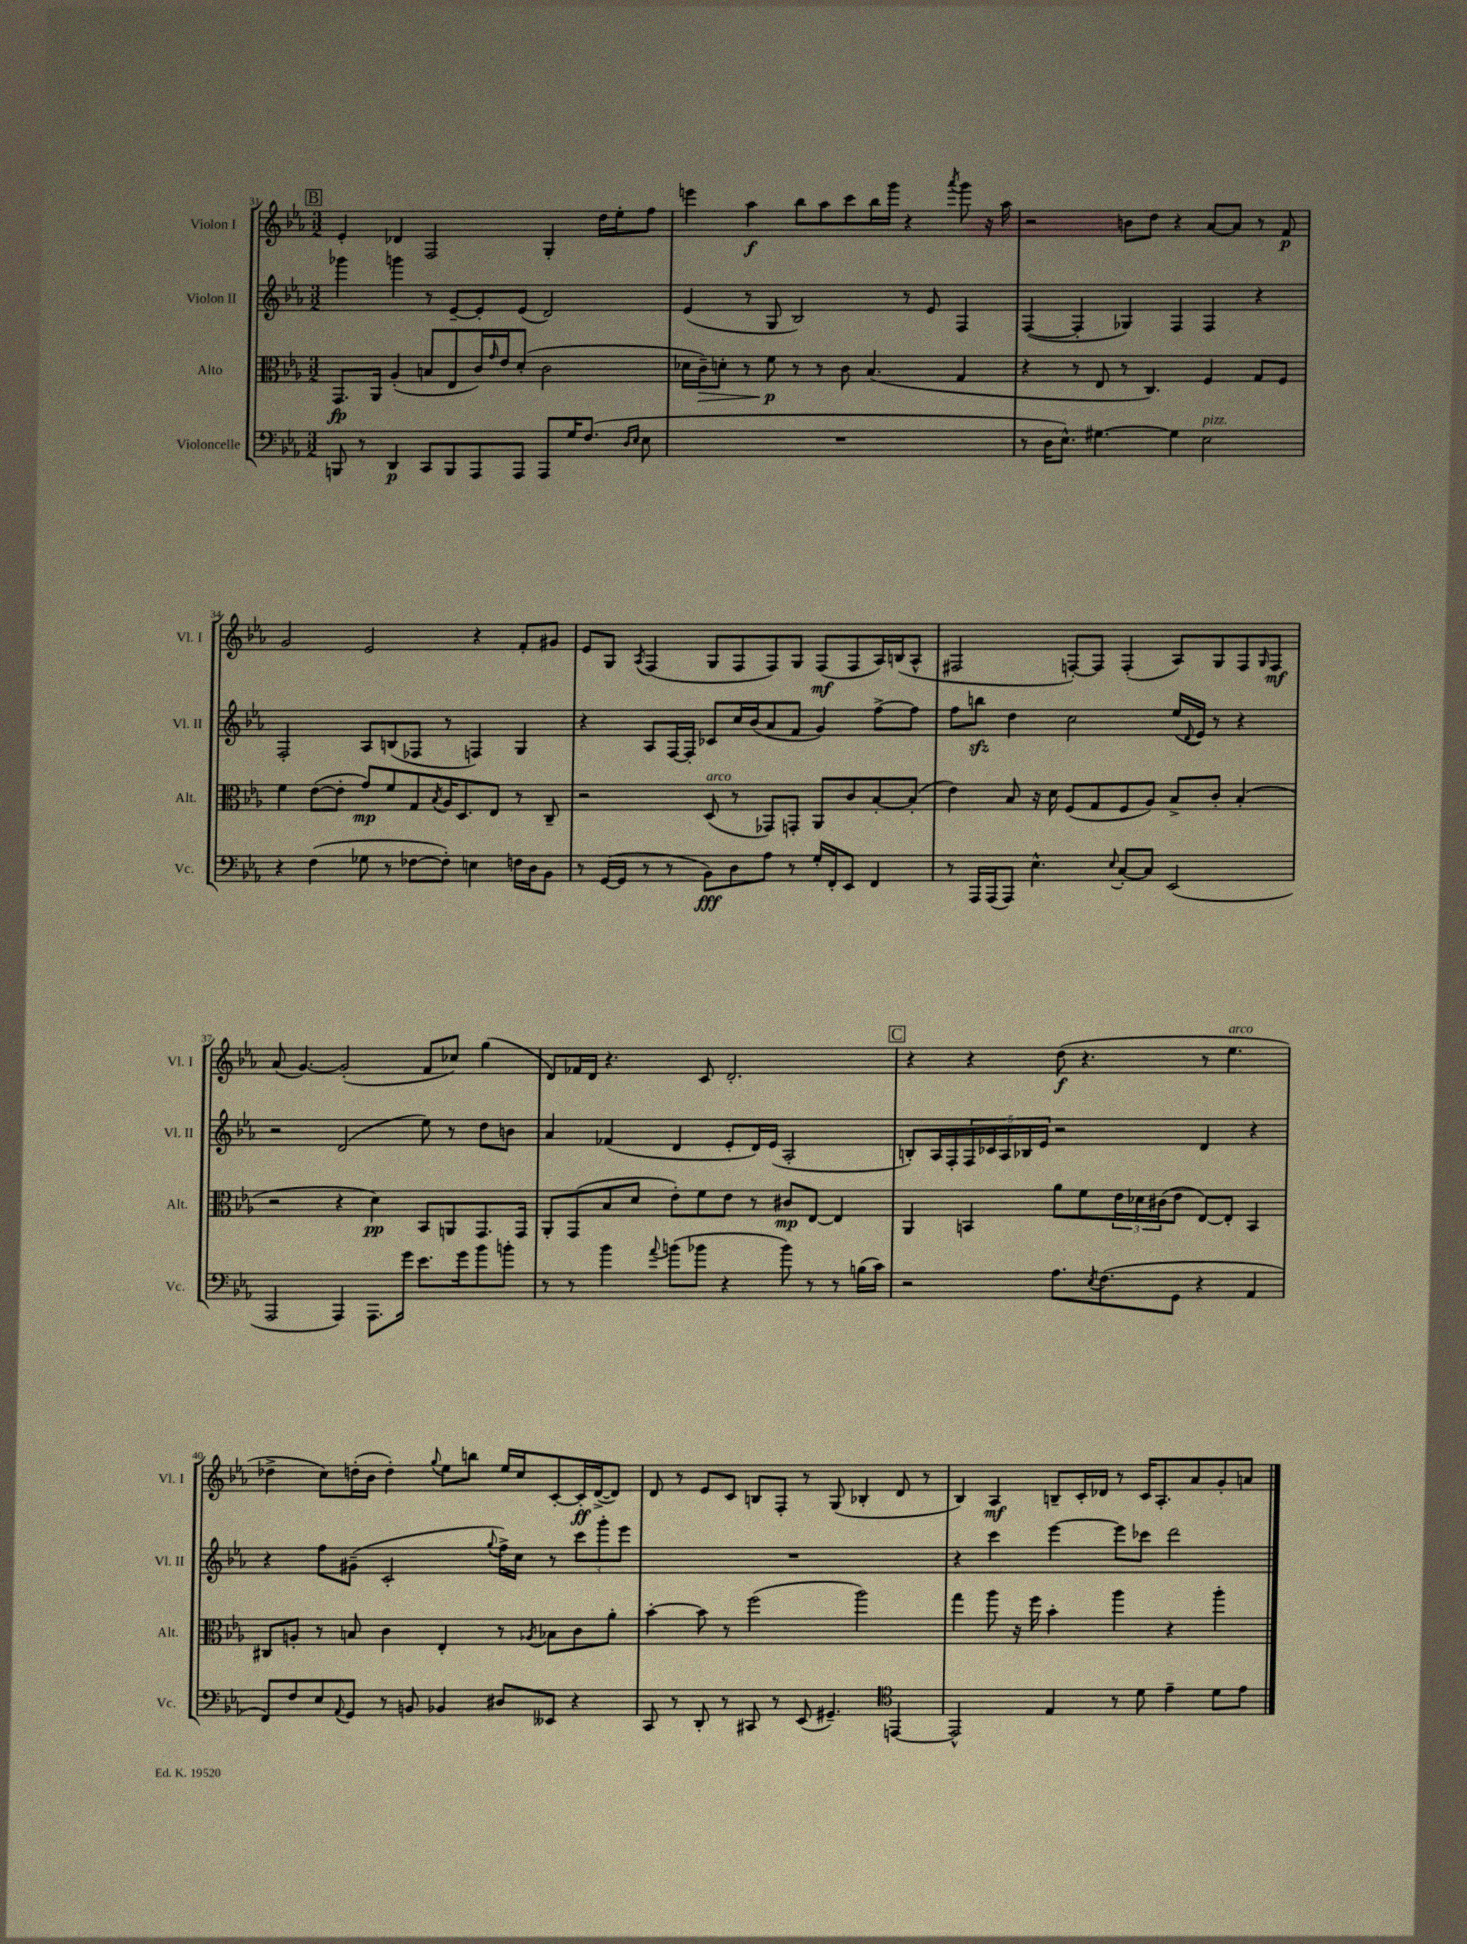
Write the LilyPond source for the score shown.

<<
\new StaffGroup <<
\new Staff = "s0" \with { instrumentName = "Violon I" shortInstrumentName = "Vl. I" } {
    \clef treble \key ees \major \numericTimeSignature \time 3/2
    \mark \markup { \box "B" } ees'4-. des'4 f2 g4-. d''16 ees''16-. f''8 |
    e'''4 aes''4\f bes''8 aes''8 c'''8 bes''16 g'''16 r4 \acciaccatura { aes'''8 } g'''8 r16 aes''16 |
    r2 b'8 d''8 r4 aes'8~ aes'8 r8 f'8\p |
    g'2 ees'2 r4 f'8-. gis'8 |
    ees'8 g8 \acciaccatura { aes8 } f4( g8 f8 f8) g8 f8\mf( f8 aes16) b16( aes8-^ |
    fis2 f8~-.) f8 f4-.( aes8) g8 f8 \grace { g16 } f8\mf |
    aes'8( g'4.~) g'2-.( f'8 ces''8) g''4( |
    d'8) fes'16 d'16 r4. c'8 d'2.-. |
    \mark \markup { \box "C" } r4 r4 d''8\f( r4. r8 ees''4.^\markup { \italic "arco" } |
    des''4-> c''8) d''16-.( bes'16 d''4-.) \appoggiatura { g''8 } ees''8 b''8 ees''16 c''16 c'8~-. c'16-.\ff d'16~->( d'8) |
    d'8 r8 ees'8 c'8 b8 f8-. r8 g8( bes4-. d'8 r8 |
    bes4) aes4\mf b8-- c'16-. des'16 r8 c'16 aes8.-. aes'8 g'8-. a'8 \bar "|." |
}
\new Staff = "s1" \with { instrumentName = "Violon II" shortInstrumentName = "Vl. II" } {
    \clef treble \key ees \major \numericTimeSignature \time 3/2
    \mark \markup { \box "B" } ges'''4 g'''4 r8 ees'8~-- ees'8-. ees'8( d'2) |
    ees'4( r8 g8 bes2) r8 ees'8 f4 |
    f4~( f4-. ges4) f4 f4 r4 |
    f2-. aes8 b8( fes8 r8 f4) g4 |
    r4 aes8 f16~ f16-. ces'8 c''16 bes'16( aes'8 f'8 g'4) f''8~-> f''8 |
    f''8 b''8\sfz d''4 c''2 ees''16( \appoggiatura { d'8 } ees'16) r8 r4 |
    r2 d'2( ees''8) r8 d''8 b'8 |
    aes'4 fes'4( d'4 ees'8-. d'16) ees'16( aes2-. |
    \mark \markup { \box "C" } b8-.) aes16 f16-. \tuplet 5/4 { f16 ces'16 aes16 bes16 ees'16 } r2 d'4 r4 |
    r4 f''8 gis'8--( c'2-. \appoggiatura { g''8 } f''16->) c''16 r8 \tuplet 3/2 { c'''8 g'''8-. ees'''8 } |
    R1. |
    r4 c'''4 ees'''4~ ees'''8 ces'''8 d'''2 \bar "|." |
}
\new Staff = "s2" \with { instrumentName = "Alto" shortInstrumentName = "Alt." } {
    \clef alto \key ees \major \numericTimeSignature \time 3/2
    \mark \markup { \box "B" } g,8.\fp aes,16 aes4-.( b8 ees8 c'16) \grace { g'16 } ees'16 d'8-.( c'2 |
    des'16 c'16--\>) d'8-. r8 f'8\p\! r8 r8 c'8 bes4.( g4 |
    r4 r8 ees8 r8 c4.) f4 g8 f8 |
    f'4 ees'8~( ees'8-. g'8\mp) f'8 g8 \acciaccatura { bes8 } aes16 d8. ees8 r8 c8-- |
    r2 d8^\markup { \italic "arco" }( r8 ges,8) g,8-. aes,8 c'8 bes8~-. bes8-.( |
    ees'4) bes8 r16 d'16 f8( g8 f8 aes8) bes8-> c'8-. bes4-.( |
    r2 r4 d'4\pp) bes,8 a,8 g,8. g,16 |
    aes,8-. g,8( bes8 d'8 ees'8-.) f'8 ees'8 r8 cis'8\mp ees8~ ees4 |
    \mark \markup { \box "C" } aes,4 b,4 aes'8 f'8 \tuplet 3/2 { ees'16 des'16 cis'16( } ees'8 ees8~) ees8-. b,4 |
    cis8 a8-. r8 b8 c'4 ees4-. r8 \acciaccatura { aes8 } bes8 c'8 aes'8-. |
    bes'4~-. bes'8 r8 f''2( aes''2) |
    g''4 aes''8 r16 f''16 bes'4-. aes''4 r4 aes''4-. \bar "|." |
}
\new Staff = "s3" \with { instrumentName = "Violoncelle" shortInstrumentName = "Vc." } {
    \clef bass \key ees \major \numericTimeSignature \time 3/2
    \mark \markup { \box "B" } b,,8 r8 d,4\p c,8 b,,8 aes,,8 aes,,8 aes,,8 g16 f8.( \grace { d16 ees16 } ees8 |
    R1. |
    r8 d16 ees8.-^) gis4.~ gis4 ees2^\markup { \italic "pizz." } |
    r4 f4( ges8 r8 fes8~ fes8-.) e4 f16 d16 bes,8 |
    r8 g,16~( g,16 r8 r8 bes,8\fff) d8 aes8 r8 g16-. f,16-. ees,8 f,4 |
    r8 aes,,16 aes,,16( aes,,8) ees4.-^ \appoggiatura { ees8 } c8~-. c8 ees,2( |
    aes,,2 aes,,4) aes,,8. g'16 ees'8. g'16 bes'8 b'8-. |
    r8 r8 bes'4 \appoggiatura { aes'8 } b'8( bes'8 r4 bes'8) r8 r8 b16( c'16) |
    \mark \markup { \box "C" } r2 aes8. \acciaccatura { ees8 } f8.( g,8 r4 aes,4 |
    f,8) f8 ees8 \appoggiatura { aes,8 } g,8 r8 b,8 bes,4 dis8 eeses,8 r4 |
    c,8 r8 d,8-. r8 cis,8 r8 ees,8( gis,4.--) \clef tenor e,4~ |
    e,2-^ ees4 r8 d'8 ees'4-- d'8 ees'8 \bar "|." |
}
>>
>>
\layout { \context { \Score currentBarNumber = #31 } }
